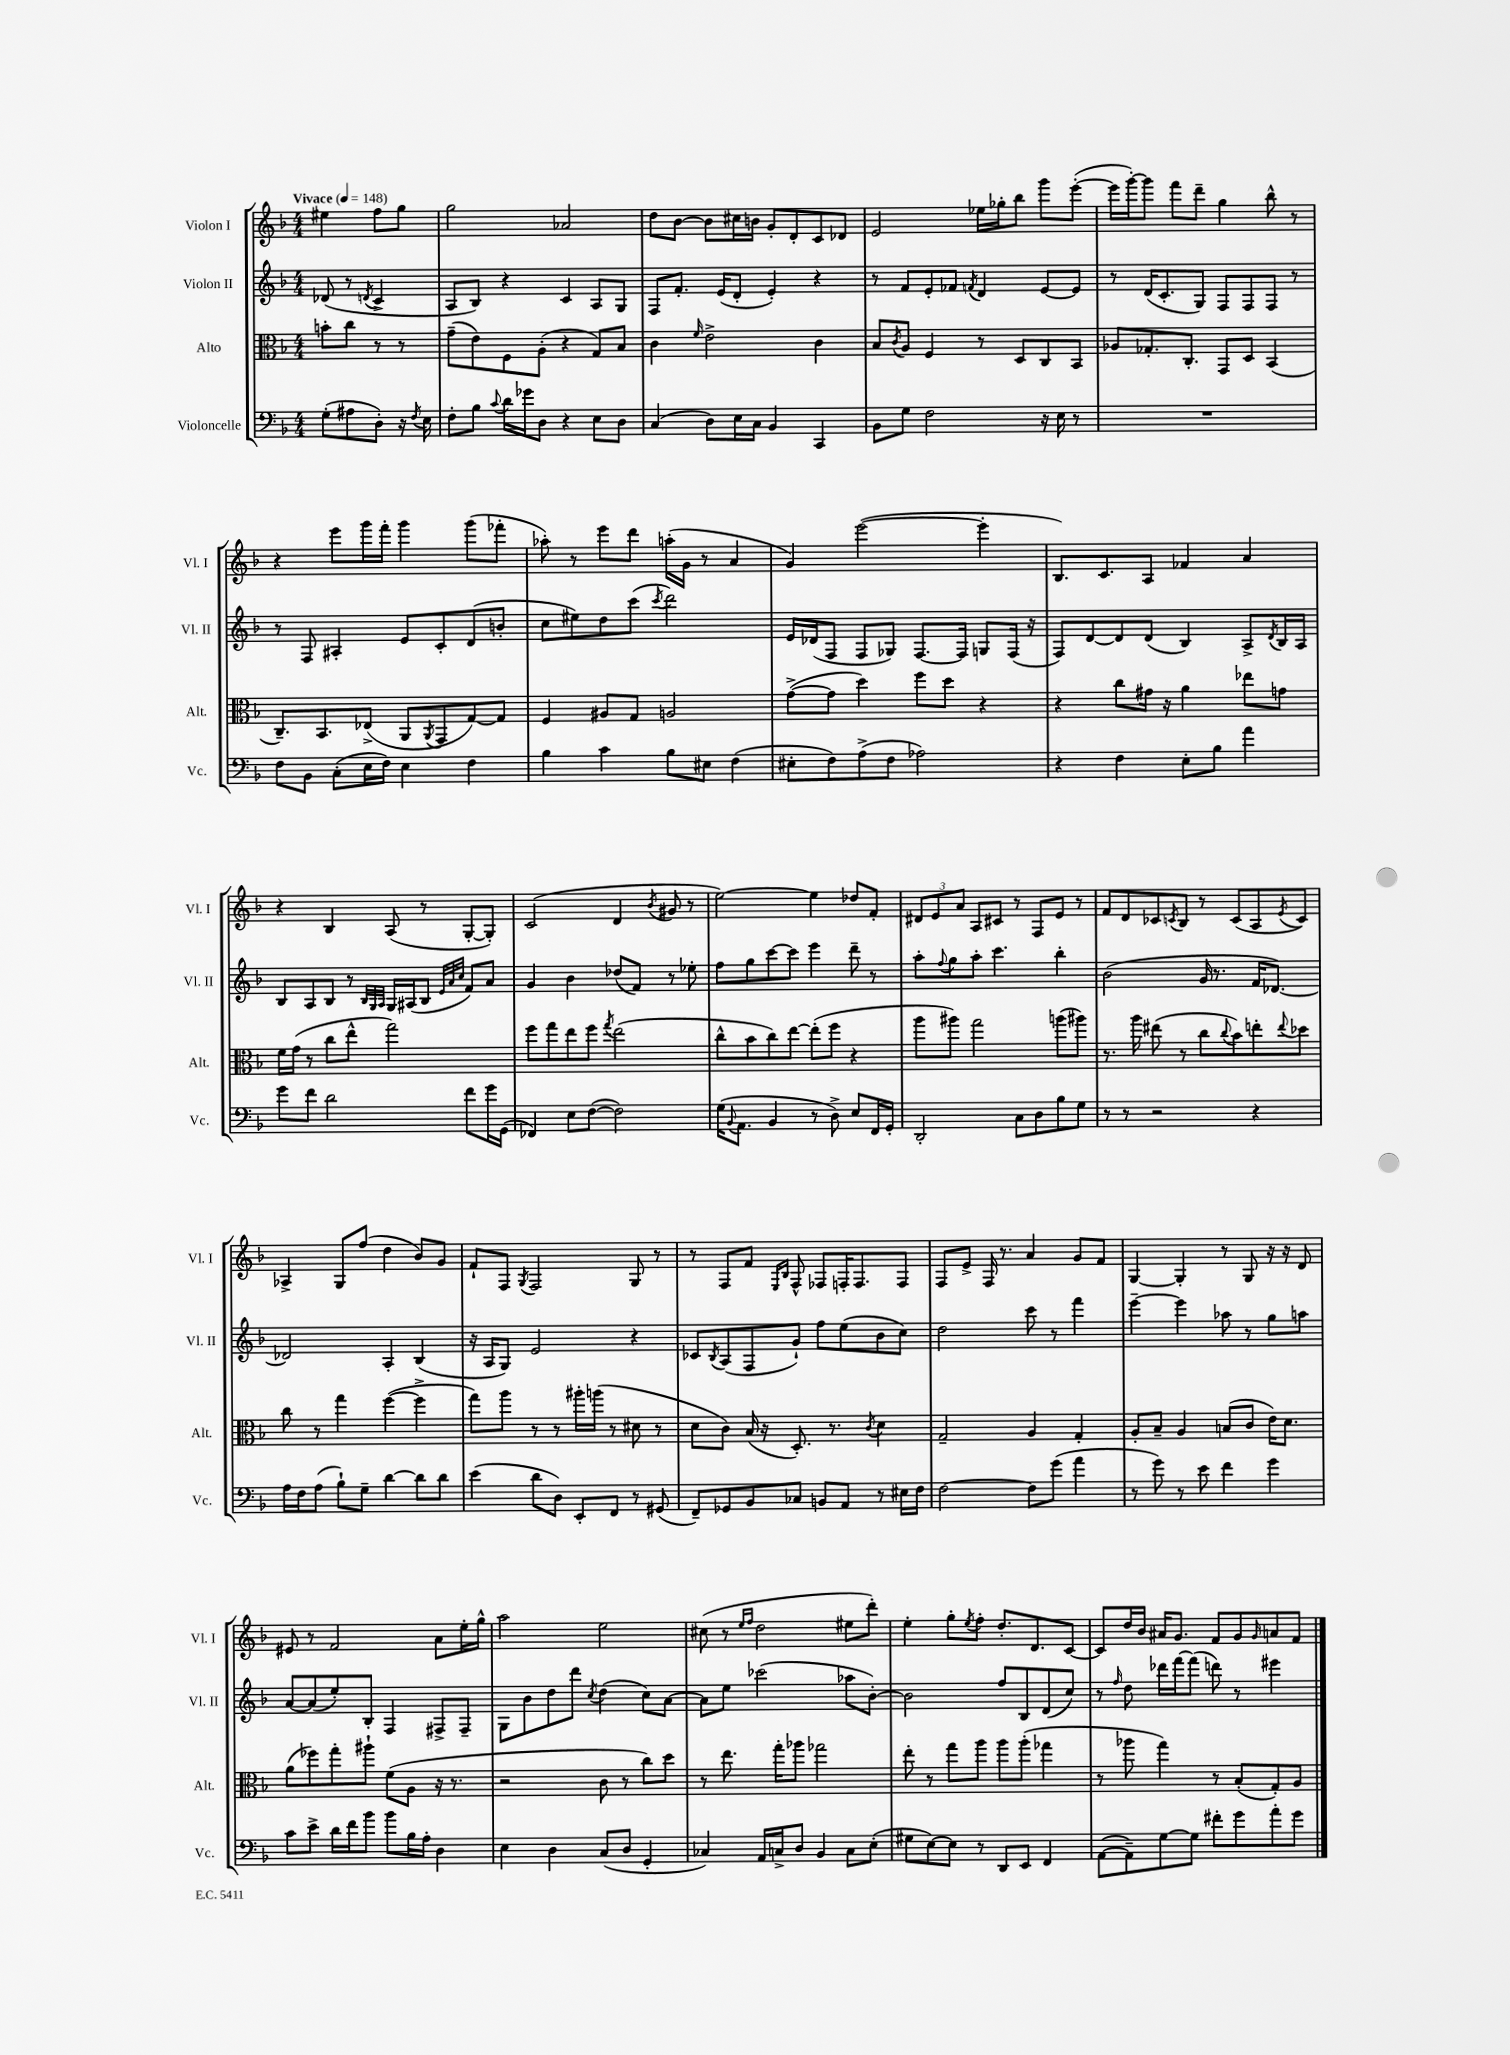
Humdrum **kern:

**kern	**kern	**kern	**kern
*part4	*part3	*part2	*part1
*staff4	*staff3	*staff2	*staff1
*I"Violoncelle	*I"Alto	*I"Violon II	*I"Violon I
*I'Vc.	*I'Alt.	*I'Vl. II	*I'Vl. I
*clefF4	*clefC3	*clefG2	*clefG2
*k[b-]	*k[b-]	*k[b-]	*k[b-]
*M4/4	*M4/4	*M4/4	*M4/4
*MM148	*MM148	*MM148	*MM148
=	=	=	=
!	!	!	!LO:TX:a:B:t=Vivace
(8G'\L	8bn'\L	(8d-X/	4ee#X\
8A#X\	8cc\J	8r	.
.	.	8qdn/	.
8D'\J)	8r	4c^/	8ff\L
16r	8r	.	8gg\J
8qF/	.	.	.
16E\	.	.	.
=1	=1	=1	=1
8F'\L	(8g~\L	8A/L	2gg\
8B-\J	8e\)	8B-/J)	.
8qqc/	.	.	.
16d\LL	8F\	4r	.
16g-X\J	.	.	.
8D\J	(8A'\J	.	.
4r	4r	4c/	2a-X/
8E\L	8G/L)	8A/L	.
8D\J	8B-/J	8G/J	.
=2	=2	=2	=2
(4C/	4c\	8F/L	8dd\L
.	.	8.f'/J	[8b-\J
.	16qqf/	.	.
8D\L)	2e^\	.	8b-\L]
.	.	(16e/KL	.
16E\L	.	8d'/J	16cc#X\L
16C\JJ	.	.	16bn\JJ
4BB-/	.	4e'/)	8g'/L
.	.	.	8d'/
4CC/	4c\	4r	8c/
.	.	.	8d-X/J
=3	=3	=3	=3
8BB-\L	8B-/L	8r	2e/
.	8qc/	.	.
8G\J	8A/J	8f/L	.
2F\	4F/	8e'/	.
.	.	8f-X/J	.
.	.	8qfn/	.
.	8r	4d/	16ee-X\LL
.	.	.	16gg-X'\J
.	8D/L	.	8bb-\J
16r	8C/	[8e/L	8ggg\L
16E\	.	.	.
8r	8BB-/J	8e/J]	([8eee'\J
=4	=4	=4	=4
1r	8A-X/L	8r	16eee\LL]
.	.	.	[16ggg'\J)
.	8.G-X'/	(16d/KL	8ggg\J]
.	.	8.c'/	.
.	.	.	8fff\L
.	8.C'/J	.	.
.	.	8G/J)	8ddd~\J
.	8GG/L	8F/L	4gg\
.	8D/J	8F/	.
.	(4BB-/	8F/J	8bb-^^\
.	.	8r	8r
!!LO:LB:g=z
=5	=5	=5	=5
8F\L	8.C~/L)	8r	4r
8BB-\J	.	8F/	.
.	8.BB-/	.	.
(8C'\L	.	4A#X'/	8eee\L
16E\L	(8E-X^/J	.	16ggg\L
16F\JJ)	.	.	16fff'\JJ
4E\	8AA/L	8e/L	4ggg\
.	8qAA/	.	.
.	8GG/	8c'/	.
4F\	[8G/)	(8d/	(8ggg\L
.	8G/J]	8bn'/J	8fff-X'\J
=6	=6	=6	=6
4B-\	4F/	8cc\L	8aa-X'\)
.	.	8ee#X\)	8r
4c\	8A#X/L	8dd\	8eee\L
.	8G/J	(8ccc\J	8ddd\J
.	.	8qccc/	.
8B-\L	2An/	2ddd\)	(16aan'\LL
.	.	.	16g\JJ
8E#X\J	.	.	8r
(4F\	.	.	4a/
=7	=7	=7	=7
8E#X'\L	([8g^\L	16e/LL	4g/)
.	.	(16d-X/J	.
8F\)	8g\J]	8F/J	.
(8A^\	4dd\)	8F/L	([2eee\
8F\J	.	8G-X/J)	.
2A-X\)	8ff\L	[8.F/L	.
.	8dd\J	.	.
.	.	16F/Jk]	.
.	4r	8Gn/L	4eee'\]
.	.	(16F/Jk	.
.	.	16r	.
=8	=8	=8	=8
4r	4r	8F/L)	8.B-/L)
.	.	[8d/	.
.	.	.	8.c/
4F\	8cc\L	8d/]	.
.	16g#X\Jk	(8d/J	8A/J
.	16r	.	.
8E'\L	4a\	4B-/)	4f-X/
8B-\J	.	.	.
4a\	8ee-X\L	8A^/L	4a/
.	.	8qd/	.
.	8gn\J	16B-/L	.
.	.	16A/JJ	.
!!LO:LB:g=z
=9	=9	=9	=9
8g\L	16f\LL	8B-/L	4r
.	(16g\JJ	.	.
8f\J	8r	8A/	.
2d\	8cc\L	8B-/J	4B-/
.	8ee^^\J	8r	.
.	.	32qqB-/LLL	.
.	.	32qqG/	.
.	.	32qqA/JJJ	.
.	2gg\)	16G/LL	(8A/
.	.	(16A#X/J	.
.	.	8B-/J	8r
.	.	32qqe/LLL	.
.	.	32qqa/	.
.	.	32qqcc/JJJ	.
8f\L	.	8f/L)	[8G'/L
16g\L	.	8a/J	8G'/J])
(16GG\JJ	.	.	.
=10	=10	=10	=10
4FF-X/)	8ff\L	4g/	(2c/
.	8gg\	.	.
8E\L	8ee\	4b-\	.
([8F\J	8ff\J	.	.
.	8qgg/	.	.
2F\])	(2ee\	(8dd-X/L	4d/
.	.	8f/J)	.
.	.	.	8qb-/
.	.	8r	8g#X/
.	.	8ee-X'\	8r
=11	=11	=11	=11
(16G\KL	8cc^^\L	8ff\L	[2ee\)
8qqBB-/	.	.	.
8.AA\J	.	.	.
.	8b-\	8gg\	.
4BB-/	8cc\)	[8ccc\	.
.	[8ee\J	8ccc\J]	.
8r	(8ee'\L]	4eee\	4ee\]
8D^\)	8ff\J	.	.
8E/L	4r	8ddd~\	8dd-X/L
16FF/L	.	8r	8f'/J
16GG'/JJ	.	.	.
=12	=12	=12	=12
2DD'/	8aa\L	8aa'\L	12d#X/L
.	.	.	12e/
.	.	8qqff/	.
.	8aa#X\J)	8gg\	.
.	.	.	12a/J
.	2gg\	8aa'\J	8A/L
.	.	4.ccc\	8c#X/J
8C\L	.	.	8r
8D\	.	.	8F/L
8B-\	(8aan\L	4bb-'\	8e/J
8G\J	8aa#X\J)	.	8r
=13	=13	=13	=13
8r	8.r	(2b-\	8f/L
8r	.	.	8d/
.	16aa\	.	.
2r	(8ee#X\	.	8c-X/
.	.	.	8qcn/
.	8r	.	8B-/J
.	8cc\L	16g/	8r
.	.	8.r	.
.	8qqcc/	.	.
.	8b-\)	.	(8c/L
4r	8een'\	16f/KL	8A/
.	.	[8.d-X/J)	.
.	8qqee/	.	8qe/
.	8dd-X\J	.	8c/J)
!!LO:LB:g=z
=14	=14	=14	=14
16A\LL	8cc\	2d-X/]	4A-X^/
16F\J	.	.	.
(8A\J	8r	.	.
8B-`\L)	4gg\	.	8G/L
8G~\J	.	.	(8ff/J
[4d\	([4ff\	4A'/	4dd\
8d\L]	4ff^\]	(4B-/	8b-/L)
8d\J	.	.	8g/J
=15	=15	=15	=15
(4e\	8gg\L)	16r	8f`/L
.	.	16A/KL	.
.	8aa\J	8G/J)	8F/J
.	.	.	8qG/
8d\L	8r	2e/	2F/
8D\J)	8r	.	.
8EE'/L	16aa#X'\LL	.	.
.	(16aan\JJ	.	.
8FF/J	8r	.	.
8r	8d#X\	4r	8G/
(8GG#X/	8r	.	8r
=16	=16	=16	=16
8FF~/L)	8d\L	8c-X/L	8r
.	.	8qB-/	.
8GG-X/	8c\J)	(8A/	8F/L
8BB-/	(16B-/	8F/	8f/J
.	16r	.	.
.	.	.	16qqE/LL
.	.	.	16qqB-/JJ
8C-X/J	8.D'/)	8g`/J)	8F^^/
8BBn/L	.	8ff\L	8F-X/L
.	8.r	.	.
8AA/J	.	(8ee\	16Fn'/K
.	.	.	8.F/
.	8qc/	.	.
8r	4d\	8b-\	.
16E#X\LL	.	8cc\J)	8F/J
16F\JJ	.	.	.
=17	=17	=17	=17
[2F\	2G~/	2dd\	8F/L
.	.	.	8e^/J
.	.	.	16F/
.	.	.	8.r
8F\L]	4A/	8ccc\	4a/
(8g\J	.	8r	.
4a\	4G'/	4fff\	8g/L
.	.	.	8f/J
=18	=18	=18	=18
8r	8A'/L	[4eee~\	[4G/
8g\)	8B-~/J	.	.
8r	4A/	4eee\]	4G'/]
8e\	.	.	.
4f\	(8Bn/L	8aa-X\	8r
.	8c/J	8r	8G/
4g\	16e\KL)	8gg\L	16r
.	8.d\J	.	16r
.	.	8aan\J	8d/
!!LO:LB:g=z
=19	=19	=19	=19
8c\L	(8a\L	[8a/L	8e#X/
8e^\J	8ff-X\)	(8a/]	8r
16d\LL	8gg'\	8ee'/)	2f/
16f\J	.	.	.
8b-\J	8aa#X`\J	8B-'/J	.
8b-\L	(8f\L	4F/	.
16B-\L	8A\J	.	.
16A'\JJ	.	.	.
4D\	16r	8F#X^/L	8a\L
.	8.r	.	.
.	.	8F#~/J	16ee'\L
.	.	.	16gg^^\JJ
=20	=20	=20	=20
4E\	2r	8G\L	2aa\
.	.	8b-\	.
4D\	.	8dd\	.
.	.	8ddd\J	.
.	.	8qcc/	.
(8C/L	8c\	(4dd\	2ee\
8D/J	8r	.	.
4GG'/	8cc\L)	8cc\L)	.
.	8dd\J	[8a\J	.
=21	=21	=21	=21
4C-X/)	8r	8a\L]	(8cc#X\
.	8.ee\	8ee\J	8r
.	.	.	16qqee/LL
.	.	.	16qqff/JJ
16AA/LL	.	(2ccc-X\	2dd\
16Cn^/J	16gg'\KL	.	.
8D/J	8aa-X\J	.	.
4BB-/	2gg-X\	.	.
8C\L	.	8aa-X\L	8ee#X\L
(8E'\J	.	[8b-'\J)	8ddd'\J)
=22	=22	=22	=22
8G#X\L	8ee'\	2b-\]	4ee'\
[8E\)	8r	.	.
8E\J]	8gg\L	.	8gg'\L
.	.	.	8qee/
8r	8aa\J	.	8ff'\J
8DD/L	8aa\L	8ff/L	8.dd'/L
8EE/J	(8aa'\J	8B-/	.
.	.	.	8.d/
4FF/	4gg-X\	(8d/	.
.	.	8cc/J)	[8c/J
=23	=23	=23	=23
([8AA\L	8r	8r	8c/L]
.	.	16qqff/	.
8AA~\])	8aa-X\	8dd\	16dd/L
.	.	.	16b-/JJ
[8G\	4gg\)	16ddd-X\LL	16a#X/KL
.	.	[16fff\J	8.g/J
8G\J]	.	(8fff\J]	.
8f#X'\L	8r	8dddn\)	8f/L
8g\	(8B-'/L	8r	8g/
.	.	.	16qqg/
8a'\	8G'/)	4eee#X\	8an/
8g\J	8A/J	.	8f/J
==	==	==	==
*-	*-	*-	*-
